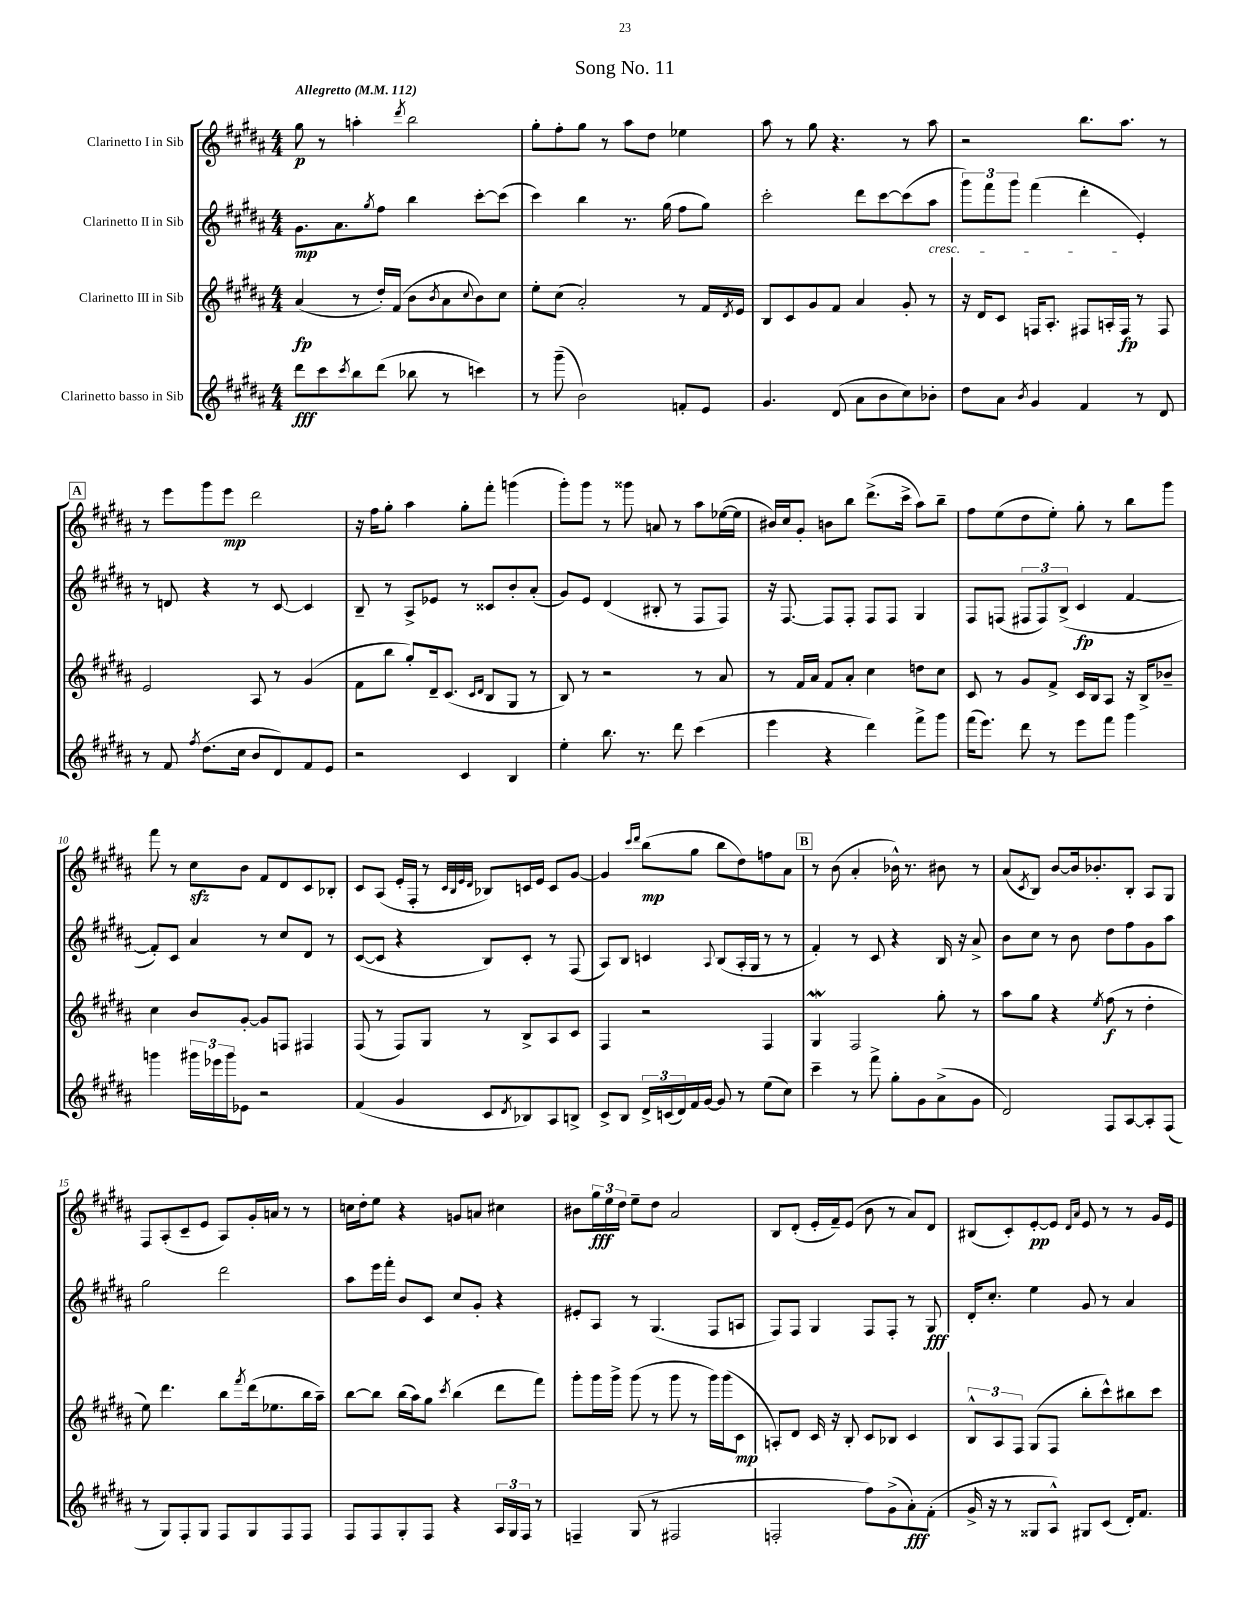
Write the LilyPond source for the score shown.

\header { title = "Song No. 11" }
<<
\new StaffGroup <<
\new Staff = "s0" \with { instrumentName = "Clarinetto I in Sib" } {
    \clef treble \key b \major \numericTimeSignature \time 4/4 \tempo "Allegretto" 4 = 112
    gis''8\p r8 a''4-. \acciaccatura { dis'''8 } b''2 |
    gis''8-. fis''8-. gis''8 r8 ais''8 dis''8 ees''4 |
    ais''8 r8 gis''8 r4. r8 ais''8 |
    r2 b''8. ais''8. r8 |
    \mark \markup { \box "A" } r8 e'''8 gis'''8 e'''8\mp dis'''2 |
    r16 fis''16 gis''8-. ais''4 gis''8-. fis'''8-. g'''4( |
    gis'''8-.) gis'''8 r8 gisis'''8 a'8 r8 ais''8 ees''16~( ees''16 |
    bis'16) cis''16 gis'8-. b'8 b''8 dis'''8.->( cis'''16-> ais''8) b''8-- |
    fis''8 e''8( dis''8 e''8-.) gis''8-. r8 b''8 gis'''8 |
    fis'''8 r8 cis''8\sfz b'8 fis'8 dis'8 cis'8 bes8-. |
    cis'8 ais8( e'16-. fis16-. r8 \grace { cis'32 b32 e'32 dis'32 } bes8) c'16 e'16 c'8 gis'8~ |
    gis'4 \grace { cis'''16 dis'''16 } b''8\mp( gis''8 b''8 dis''8) f''8 ais'8 |
    \mark \markup { \box "B" } r8 b'8( ais'4-. bes'16-^) r8. bis'8 r8 |
    ais'8( \acciaccatura { cis'8 } b8) b'8~ b'16 bes'8.-. b8-. ais8 gis8 |
    fis8 ais8-.( cis'8-- e'8 ais8) gis'16-. a'16 r8 r8 |
    c''16 dis''16-. e''8 r4 g'8 a'8 cis''4 |
    bis'8 \tuplet 3/2 { gis''16\fff e''16 dis''16 } e''8-- dis''8 ais'2 |
    b8 dis'8-.( e'16-. fis'16--) e'8( b'8 r8 ais'8) dis'8 |
    bis8( cis'8-.) e'8~-.\pp e'8 \grace { dis'16 ais'16 } e'8 r8 r8 gis'16 e'16 \bar "|." |
}
\new Staff = "s1" \with { instrumentName = "Clarinetto II in Sib" } {
    \clef treble \key b \major \numericTimeSignature \time 4/4
    gis'8.\mp ais'8. \acciaccatura { gis''8 } fis''8 b''4 cis'''8~-. cis'''8( |
    cis'''4) b''4 r8. gis''16( fis''8 gis''8) |
    cis'''2-. dis'''8 cis'''8~ cis'''8( ais''8\cresc |
    \tuplet 3/2 { gis'''8) fis'''8 gis'''8 } fis'''4( dis'''4-.\! e'4-.) |
    \mark \markup { \box "A" } r8 d'8 r4 r8 cis'8~ cis'4 |
    b8-- r8 ais8-> ees'8 r8 cisis'8 b'8-. ais'8-.( |
    gis'8) e'8 dis'4( bis8-. r8 fis8 fis8) |
    r16 fis8.~ fis8 fis8-. fis8 fis8 gis4 |
    fis8 f8( \tuplet 3/2 { fis8 fis8) b8->( } cis'4\fp fis'4~ |
    fis'8-.) cis'8 ais'4 r8 cis''8 dis'8 r8 |
    cis'8~( cis'8 r4 b8) cis'8-. r8 fis8( |
    ais8) b8 c'4 \appoggiatura { ais8 } b8( ais16-. gis16 r8 r8 |
    \mark \markup { \box "B" } fis'4-.) r8 cis'8 r4 b16 r16 ais'8-> |
    b'8 cis''8 r8 b'8 dis''8 fis''8 gis'8 ais''8 |
    gis''2 dis'''2 |
    ais''8 e'''16 fis'''16-. b'8 cis'8 cis''8 gis'8-. r4 |
    eis'8-. ais8 r8 gis4.( fis8 a8 |
    fis8) fis8 gis4 fis8 fis8-. r8 gis8\fff |
    dis'16-. cis''8.-. e''4 gis'8 r8 ais'4 \bar "|." |
}
\new Staff = "s2" \with { instrumentName = "Clarinetto III in Sib" } {
    \clef treble \key b \major \numericTimeSignature \time 4/4
    ais'4\fp( r8 dis''16-.) fis'16( b'8 \acciaccatura { b'8 } ais'8 \appoggiatura { cis''8 } b'8) cis''8 |
    e''8-. cis''8( ais'2-.) r8 fis'16 \acciaccatura { dis'8 } e'16 |
    b8 cis'8 gis'8 fis'8 ais'4 gis'8-. r8 |
    r16 dis'16 cis'8 f16 ais8.-. fis8 a16-. fis16\fp r8 fis8 |
    \mark \markup { \box "A" } e'2 ais8 r8 gis'4( |
    fis'8 b''8 gis''8-.) dis'16-- cis'8.( \grace { cis'16 dis'16 } b8 gis8 r8 |
    b8) r8 r2 r8 ais'8 |
    r8 fis'16 ais'16 fis'8 ais'8-. cis''4 d''8 cis''8 |
    cis'8 r8 gis'8 fis'8-> cis'16 b16 ais8 r16 b16-> bes'8-- |
    cis''4 b'8 gis'8~-. gis'8 f8 fis4 |
    fis8( r8 fis8) gis8 r8 b8-> ais8 cis'8 |
    fis4 r2 fis4 |
    \mark \markup { \box "B" } gis4\mordent fis2 gis''8-. r8 |
    ais''8 gis''8 r4 \acciaccatura { e''8 } fis''8\f( r8 dis''4-. |
    e''8) dis'''4. b''8 \acciaccatura { fis'''8 } dis'''16( ees''8. b''16 ais''16--) |
    b''8~ b''8 b''16( ais''16) gis''8 \acciaccatura { cis'''8 } b''4( dis'''8 fis'''8) |
    gis'''8-. gis'''16 gis'''16-> gis'''8( r8 gis'''8 r8 gis'''16) gis'''16( cis'8\mp |
    a8-.) dis'8 cis'16 r16 b8-. cis'8 bes8 cis'4 |
    \tuplet 3/2 { b8-^ ais8 fis8 } gis8( fis8 b''8-. cis'''8-^) bis''8 cis'''8 \bar "|." |
}
\new Staff = "s3" \with { instrumentName = "Clarinetto basso in Sib" } {
    \clef treble \key b \major \numericTimeSignature \time 4/4
    dis'''8\fff cis'''8 \acciaccatura { cis'''8 } b''8 dis'''8( bes''8 r8 c'''4) |
    r8 gis'''8--( b'2) f'8-. e'8 |
    gis'4. dis'8( ais'8 b'8 cis''8) bes'8-. |
    dis''8 ais'8 \acciaccatura { b'8 } gis'4 fis'4 r8 dis'8 |
    \mark \markup { \box "A" } r8 fis'8 \acciaccatura { fis''8 } dis''8.( cis''16 b'8 dis'8) fis'8 e'8 |
    r2 cis'4 b4 |
    e''4-. b''8. r8. dis'''8 cis'''4( |
    e'''4 r4 dis'''4) fis'''8-> gis'''8 |
    fis'''16( e'''8.) dis'''8 r8 e'''8 fis'''8 gis'''4 |
    g'''4 \tuplet 3/2 { gis'''16 ees'''16 gis'''16 } ees'8 r2 |
    fis'4( gis'4 cis'8 \acciaccatura { dis'8 } bes8) ais8 b8-> |
    cis'8-> b8 \tuplet 3/2 { dis'16-> c'16( dis'16) } fis'16 gis'16~ gis'8 r8 e''8( cis''8) |
    \mark \markup { \box "B" } cis'''4-- r8 fis'''8-> gis''8-. gis'8 ais'8->( gis'8 |
    dis'2) fis8 ais8~ ais8-. fis8( |
    r8 gis8) fis8-. gis8 fis8 gis8 fis8 fis8 |
    fis8 fis8 gis8-. fis8 r4 \tuplet 3/2 { ais16 gis16 fis16 } r8 |
    f4-- gis8( r8 fis2 |
    f2-. fis''8) gis'8->( ais'8-.\fff) fis'8-.( |
    gis'16-> r16 r8 gisis8 ais8-^) gis8 cis'8( dis'16-.) fis'8. \bar "|." |
}
>>
>>
